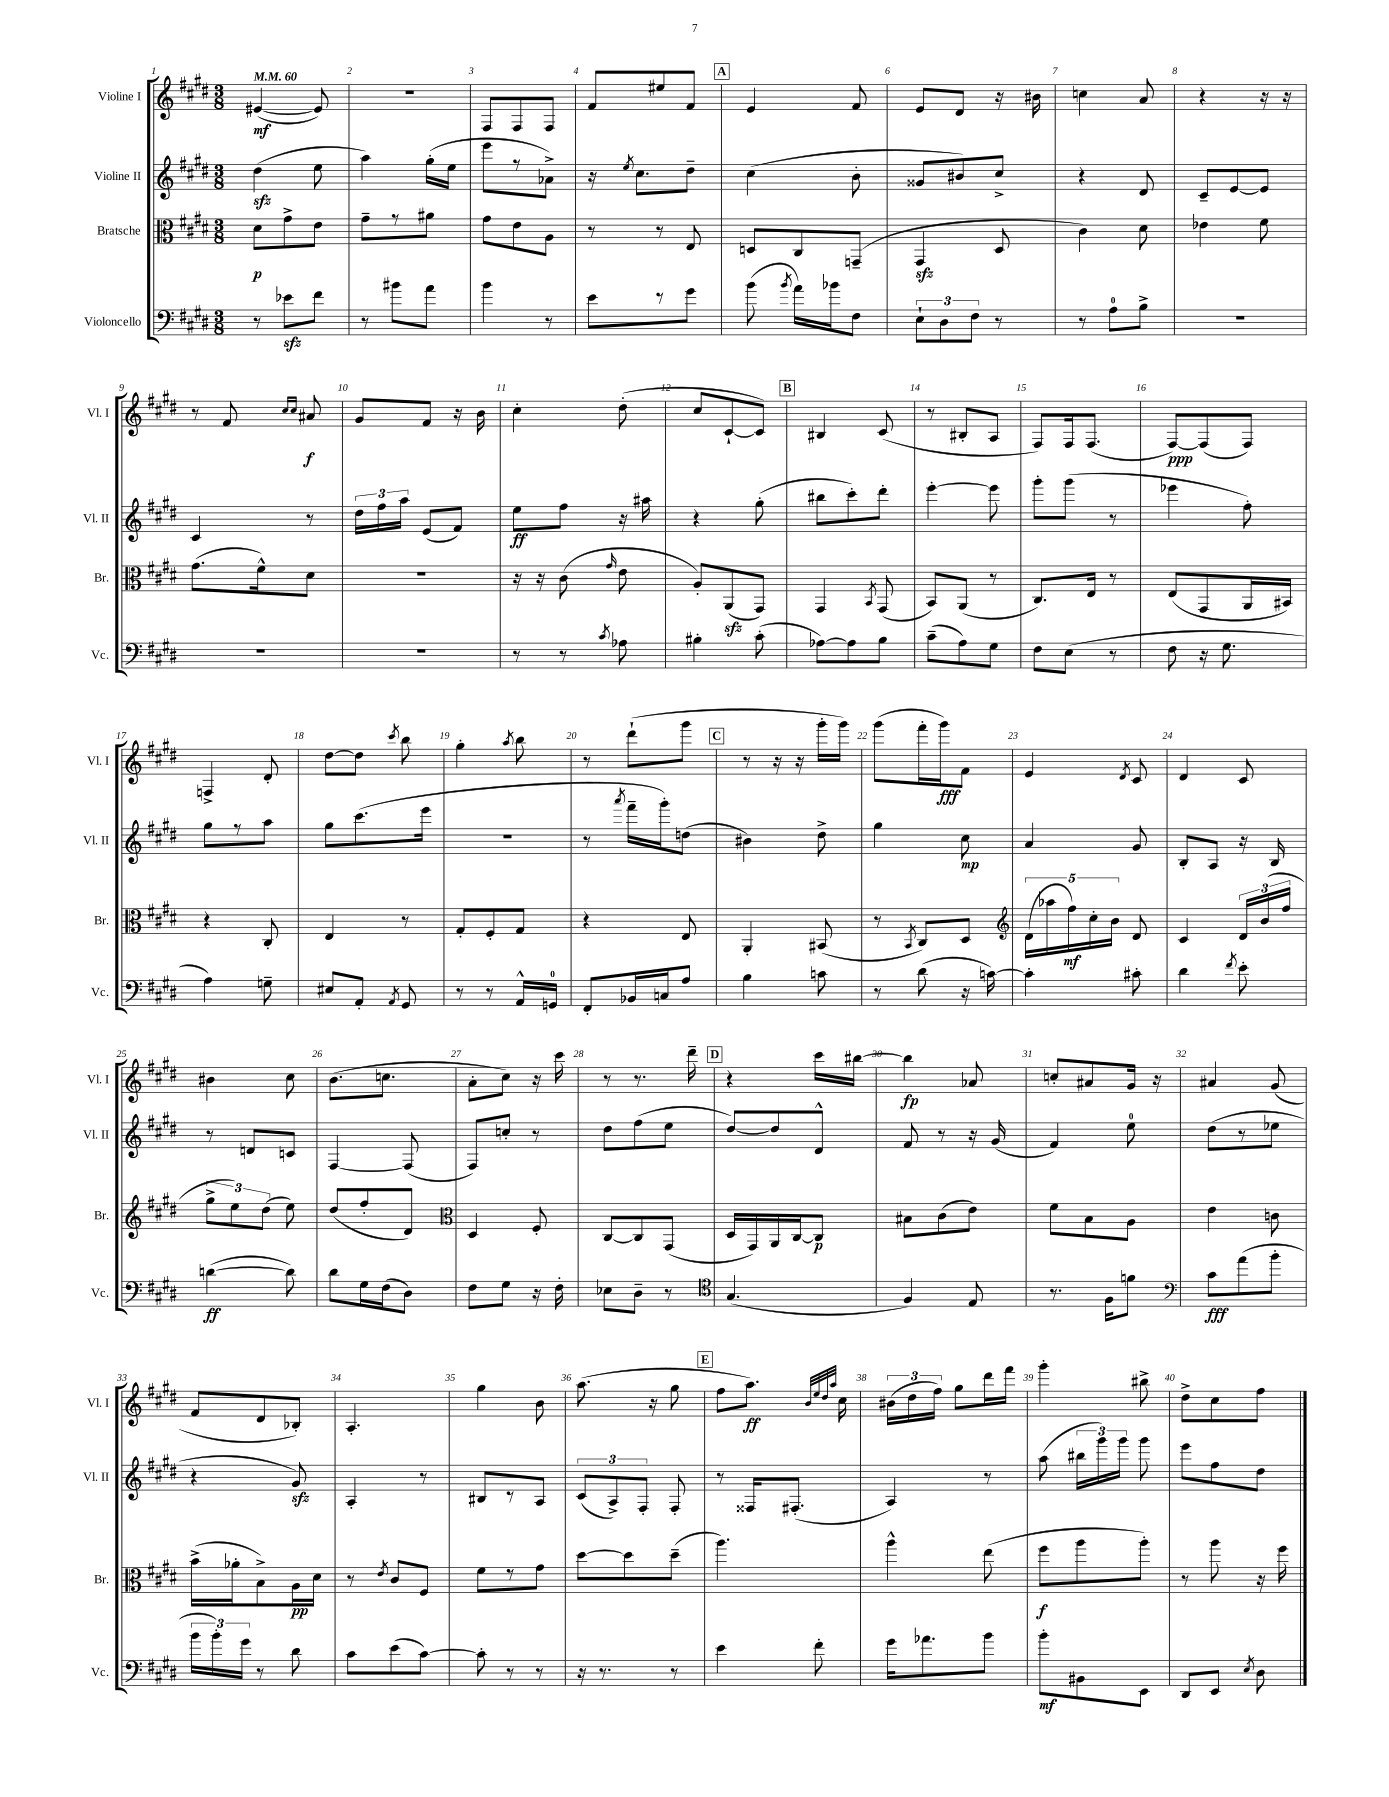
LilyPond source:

<<
\new StaffGroup <<
\new Staff = "s0" \with { instrumentName = "Violine I" shortInstrumentName = "Vl. I" } {
    \clef treble \key e \major \numericTimeSignature \time 3/8 \tempo 4 = 60
    \autoBeamOff eis'4~\mf( eis'8) |
    R4. |
    fis8[ fis8 fis8] |
    fis'8[ eis''8 fis'8] |
    \mark \markup { \box "A" } e'4 fis'8 |
    e'8[ dis'8] r16 bis'16 |
    c''4 a'8 |
    r4 r16 r16 |
    r8 fis'8 \grace { cis''16[ cis''16] } ais'8\f |
    gis'8[ fis'8] r16 b'16 |
    cis''4-. dis''8-.( |
    cis''8[ cis'8~-! cis'8]) |
    \mark \markup { \box "B" } bis4 cis'8( |
    r8 bis8[-. a8] |
    fis8[) fis16 fis8.]( |
    fis8[~\ppp) fis8( fis8]) |
    f4-> dis'8-. |
    dis''8[~ dis''8] \acciaccatura { cis'''8 } b''8 |
    gis''4-. \acciaccatura { a''8 } b''8 |
    r8 dis'''8[-!( gis'''8] |
    \mark \markup { \box "C" } r8 r16 r16 gis'''16[-. gis'''16]) |
    gis'''8[( fis'''16-. gis'''16\fff) fis'8] |
    e'4 \acciaccatura { dis'8 } cis'8 |
    dis'4 cis'8 |
    bis'4 cis''8 |
    b'8.[( c''8.] |
    a'8[-. cis''8]) r16 cis'''16 |
    r8 r8. dis'''16-- |
    \mark \markup { \box "D" } r4 cis'''16[ bis''16]~ |
    bis''4\fp aes'8 |
    c''8[-. ais'8 gis'16] r16 |
    ais'4 gis'8( |
    fis'8[ dis'8 bes8]-.) |
    a4.-. |
    gis''4 b'8 |
    a''8.( r16 gis''8 |
    \mark \markup { \box "E" } fis''8[ a''8.]\ff) \grace { b'32[ e''32 dis''32 a''32] } cis''16 |
    \tuplet 3/2 { bis'16[( dis''16 fis''16]) } gis''8[ dis'''16 fis'''16] |
    gis'''4-. bis''8-> |
    dis''8[-> cis''8 fis''8] \bar "|." |
}
\new Staff = "s1" \with { instrumentName = "Violine II" shortInstrumentName = "Vl. II" } {
    \clef treble \key e \major \numericTimeSignature \time 3/8
    \autoBeamOff dis''4\sfz( e''8 |
    a''4) gis''16[-.( e''16] |
    e'''8[ r8 aes'8]->) |
    r16 \acciaccatura { e''8 } cis''8.[ dis''8]-- |
    \mark \markup { \box "A" } cis''4( b'8-. |
    gisis'8[ bis'8) cis''8]-> |
    r4 dis'8 |
    cis'8[-- e'8~ e'8] |
    cis'4 r8 |
    \tuplet 3/2 { dis''16[ fis''16 a''16] } e'8[( fis'8]) |
    e''8[\ff fis''8] r16 ais''16 |
    r4 gis''8-.( |
    \mark \markup { \box "B" } bis''8[ cis'''8-.) dis'''8]-. |
    e'''4~-. e'''8 |
    gis'''8[-. gis'''8]( r8 |
    ees'''4 fis''8-.) |
    gis''8[ r8 a''8] |
    gis''8[ cis'''8.( e'''16] |
    R4. |
    r8 \acciaccatura { a'''8 } fis'''16[-- gis'''16-.) d''8]( |
    \mark \markup { \box "C" } bis'4) dis''8-> |
    gis''4 cis''8\mp |
    a'4 gis'8 |
    b8[-. a8] r16 b16 |
    r8 d'8[ c'8] |
    fis4~ fis8( |
    fis8[) c''8]-. r8 |
    dis''8[ fis''8( e''8] |
    \mark \markup { \box "D" } dis''8[~) dis''8 dis'8]-^ |
    fis'8 r8 r16 gis'16( |
    fis'4) e''8-0 |
    dis''8[( r8 ees''8] |
    r4 gis'8\sfz) |
    a4-. r8 |
    bis8[ r8 a8] |
    \tuplet 3/2 { cis'8[( a8->) fis8]-. } fis8-. |
    \mark \markup { \box "E" } r8 fisis16[ fis8.]-.( |
    a4) r8 |
    a''8( \tuplet 3/2 { bis''16[ gis'''16) gis'''16] } gis'''8 |
    e'''8[ fis''8 dis''8] \bar "|." |
}
\new Staff = "s2" \with { instrumentName = "Bratsche" shortInstrumentName = "Br." } {
    \clef alto \key e \major \numericTimeSignature \time 3/8
    \autoBeamOff dis'8[\p gis'8-> e'8] |
    gis'8[-- r8 ais'8] |
    gis'8[ e'8 a8] |
    r8 r8 e8 |
    \mark \markup { \box "A" } d8[ cis8 g,8]--( |
    gis,4\sfz dis8 |
    cis'4) dis'8 |
    ees'4 fis'8 |
    gis'8.[( fis'16-^) dis'8] |
    R4. |
    r16 r16 cis'8( \grace { gis'16 } e'8 |
    a8[-.) a,8\sfz( gis,8]) |
    \mark \markup { \box "B" } gis,4 \acciaccatura { b,8 } gis,8( |
    b,8[) a,8]( r8 |
    cis8.[) e16] r8 |
    e8[( gis,8 a,16 bis,16]) |
    r4 cis8-. |
    e4 r8 |
    gis8[-. fis8-. gis8] |
    r4 e8 |
    \mark \markup { \box "C" } a,4-. bis,8( |
    r8 \acciaccatura { b,8 } cis8[) dis8] |
    \clef treble \tuplet 5/4 { dis'16[( aes''16 fis''16\mf) cis''16-. b'16] } dis'8 |
    cis'4 \tuplet 3/2 { dis'16[ b'16( fis''16] } |
    \tuplet 3/2 { gis''8[-> e''8) dis''8]( } e''8) |
    dis''8[( fis''8-. dis'8]) |
    \clef alto dis4 fis8-. |
    cis8[~ cis8 gis,8]( |
    \mark \markup { \box "D" } dis16[ gis,16) a,16 cis16~ cis8]\p |
    bis8[ cis'8( e'8]) |
    fis'8[ b8 a8] |
    e'4 c'8 |
    b'16[->( aes'16-. b8->) a16\pp dis'16] |
    r8 \acciaccatura { e'8 } cis'8[ fis8] |
    fis'8[ r8 gis'8] |
    dis''8[~ dis''8 dis''8]--( |
    \mark \markup { \box "E" } a''4.) |
    a''4-^ e''8( |
    fis''8[\f a''8 a''8]-.) |
    r8 a''8 r16 fis''16 \bar "|." |
}
\new Staff = "s3" \with { instrumentName = "Violoncello" shortInstrumentName = "Vc." } {
    \clef bass \key e \major \numericTimeSignature \time 3/8
    \autoBeamOff r8 ees'8[\sfz fis'8] |
    r8 bis'8[ a'8] |
    b'4 r8 |
    e'8[ r8 gis'8] |
    \mark \markup { \box "A" } b'8( \acciaccatura { b'8 } a'16[) bes'16 fis8] |
    \tuplet 3/2 { e8[-! dis8 fis8] } r8 |
    r8 a8[-0 b8]-> |
    R4. |
    R4. |
    R4. |
    r8 r8 \acciaccatura { cis'8 } aes8 |
    bis4-. cis'8-.( |
    \mark \markup { \box "B" } aes8[~) aes8 b8] |
    cis'8[--( a8) gis8] |
    fis8[ e8]( r8 |
    fis8 r16 gis8. |
    a4) g8-- |
    eis8[ a,8]-. \acciaccatura { a,8 } gis,8 |
    r8 r8 a,16[-^ g,16]-0 |
    fis,8[-. bes,16 c16 a8] |
    \mark \markup { \box "C" } b4 c'8 |
    r8 dis'8( r16 c'16~) |
    c'4-. cis'8-. |
    dis'4 \acciaccatura { fis'8 } e'8-. |
    d'4~\ff( d'8) |
    dis'8[ gis16 fis16( dis8]) |
    fis8[ gis8] r16 fis16-. |
    ees8[ dis8]-- r8 |
    \mark \markup { \box "D" } \clef tenor gis4.( |
    fis4) e8 |
    r8. fis16[ f'8] |
    \clef bass cis'8[\fff a'8( b'8]-. |
    \tuplet 3/2 { b'16[ b'16-.) gis'16] } r8 dis'8 |
    cis'8[ e'8( cis'8]~) |
    cis'8-. r8 r8 |
    r16 r8. r8 |
    \mark \markup { \box "E" } e'4 fis'8-. |
    gis'16[ aes'8. b'8] |
    b'8[-.\mf bis,8 e,8] |
    dis,8[ e,8] \acciaccatura { e8 } dis8 \bar "|." |
}
>>
>>
\layout { \context { \Score \override BarNumber.break-visibility = ##(#f #t #t) barNumberVisibility = #all-bar-numbers-visible } }
